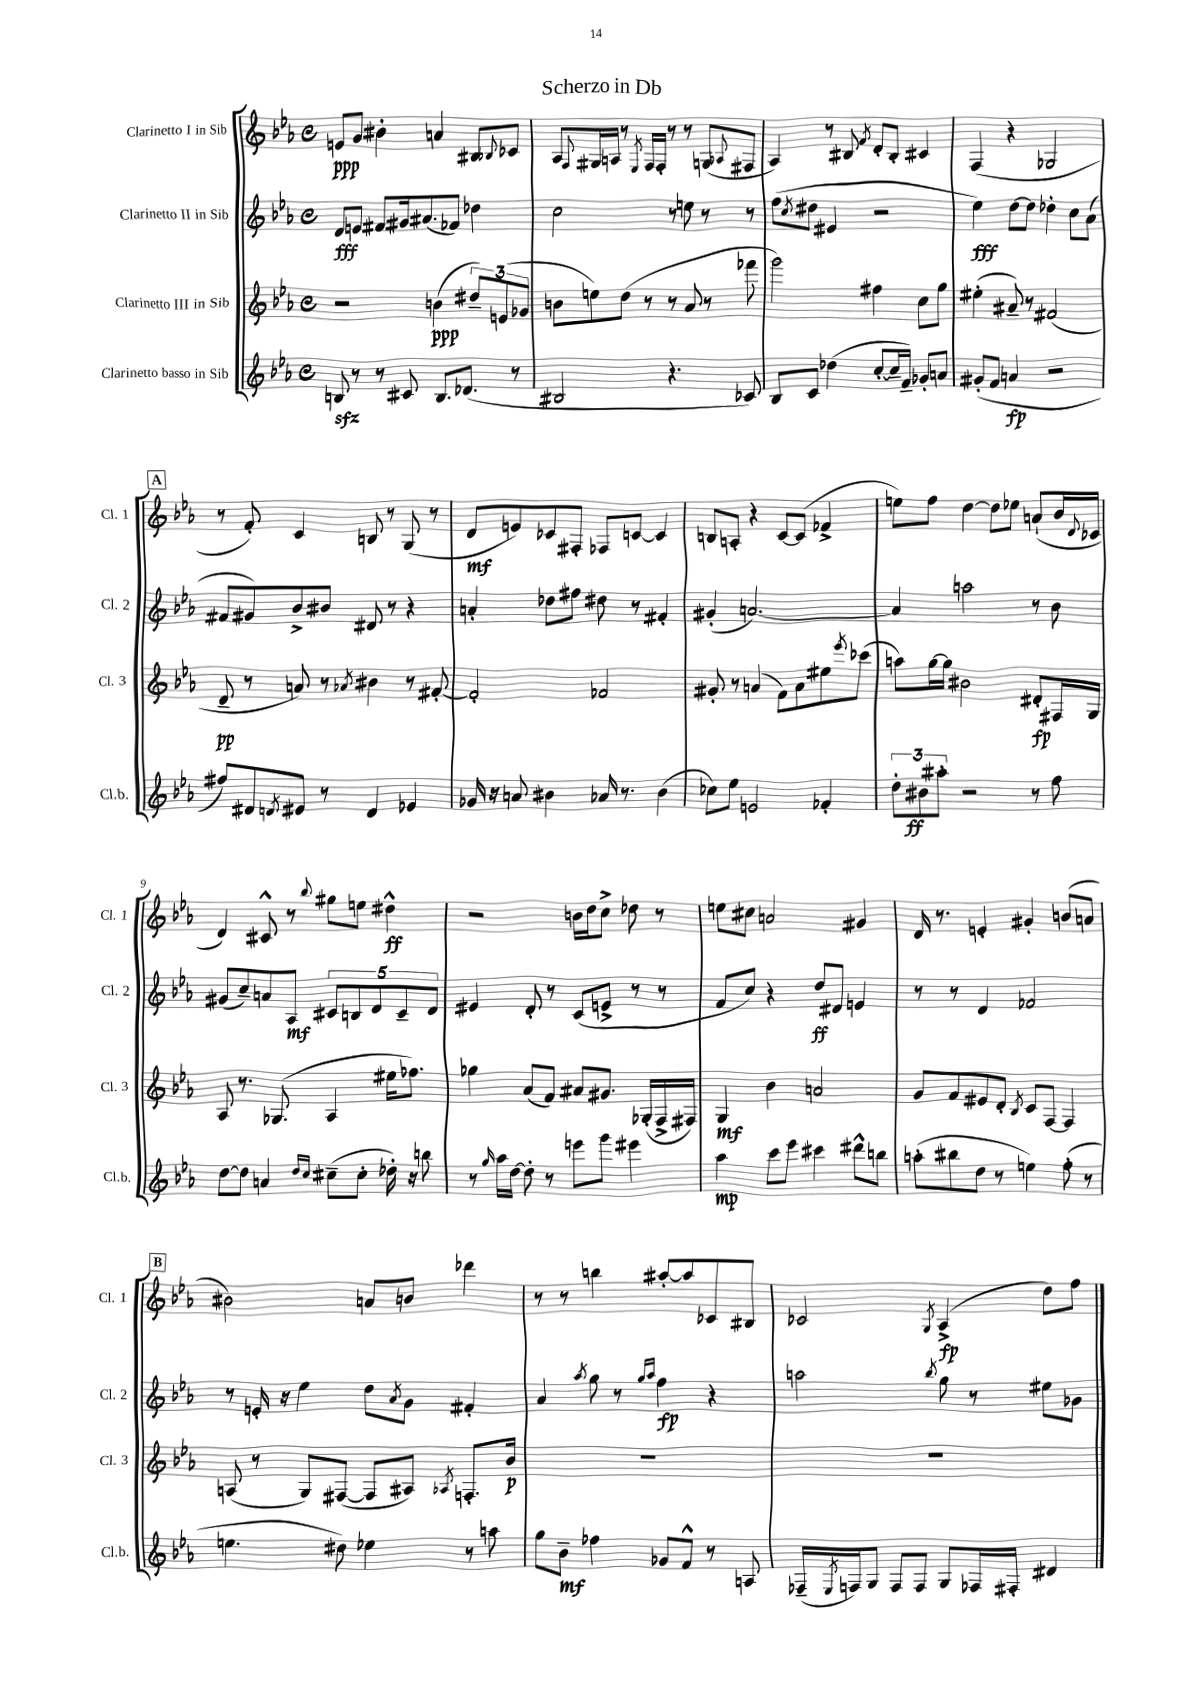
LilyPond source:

\header { title = "Scherzo in Db" }
<<
\new StaffGroup <<
\new Staff = "s0" \with { instrumentName = "Clarinetto I in Sib" shortInstrumentName = "Cl. 1" } {
    \clef treble \key ees \major \defaultTimeSignature \time 4/4
    e'8\ppp g'8 bis'4-. a'4 bis8 \appoggiatura { bes8 } ces'8 |
    aes8 \appoggiatura { f8 } gis16 a16 r8 \acciaccatura { ees8 } f16 f16-. r8 r8 g8( \appoggiatura { aes8 } fis8 |
    aes4) r8 bis8 \acciaccatura { f'8 } d'8-. bis8-. cis'4 |
    f4( r4 ges2 |
    \mark \markup { \box "A" } r8 f'8-.) c'4 b8 r8 g8( r8 |
    d'8\mf e'8) ces'8 fis8-. fes8 c'8~ c'4 |
    b8 a8-. r4 c'8~ c'8( fes'4-> |
    e''8) f''8 d''4~ d''8 ees''8 a'8-!( bes'16 \appoggiatura { d'8 } ces'16 |
    d'4) cis'8-^ r8 \appoggiatura { bes''8 } gis''8 e''8 dis''4-^\ff |
    r2 b'16 d''16 c''8-> des''8 r8 |
    e''8 cis''8 a'2 gis'4 |
    d'16 r8. e'4-. gis'4-. b'8( a'8 |
    \mark \markup { \box "B" } bis'2) a'8 b'8 des'''4 |
    r8 r8 b''4 ais''8~-. ais''8 ces'8 bis8 |
    ces'2 \acciaccatura { g8 } aes4->\fp( d''8) f''8 \bar "|." |
}
\new Staff = "s1" \with { instrumentName = "Clarinetto II in Sib" shortInstrumentName = "Cl. 2" } {
    \clef treble \key ees \major \defaultTimeSignature \time 4/4
    d'8\fff e'8 fis'8 gis'16 ais'8.( fes'8) des''4 |
    c''2 r8 e''8 r8 r8 |
    f''8( \acciaccatura { c''8 } dis''8 eis'4 r2 |
    ees''4\fff) d''8~ d''8 des''4-. c''8 aes'8( |
    \mark \markup { \box "A" } fis'8 gis'8) bes'8-> bis'8 dis'8 r8 r4 |
    a'4-. des''8 fis''8 dis''8 r8 fis'4-. |
    gis'4-.( a'2.~) |
    a'4 a''2 r8 bes'8 |
    gis'8( c''8--) a'8 aes8\mf \tuplet 5/4 { cis'8 b8 d'8 cis'8-- d'8 } |
    eis'4 d'8-. r8 c'8( e'8-> r8 r8 |
    f'8 c''8) r4 d''8\ff dis'8 e'4 |
    r8 r8 d'4 fes'2 |
    \mark \markup { \box "B" } r8 e'16-. r16 ees''4 d''8 \acciaccatura { aes'8 } g'8 fis'4-. |
    aes'4 \acciaccatura { aes''8 } g''8 r8 \grace { g''16 aes''16 } f''4\fp r4 |
    a''2 \acciaccatura { bes''8 } g''8 r8 eis''8 ges'8 \bar "|." |
}
\new Staff = "s2" \with { instrumentName = "Clarinetto III in Sib" shortInstrumentName = "Cl. 3" } {
    \clef treble \key ees \major \defaultTimeSignature \time 4/4
    r2 b'4\ppp( \tuplet 3/2 { dis''8--) e'8( ges'8 } |
    b'8 e''8) d''8( r8 r8 aes'8 r8 fes'''8 |
    g'''2) fis''4 c''8 g''8 |
    eis''4-.( ais'8--) r8 fis'2( |
    \mark \markup { \box "A" } d'8--\pp r8 a'8) r8 \acciaccatura { aes'8 } bis'4 r8 fis'8~-. |
    fis'2-. fes'2 |
    gis'8-. r8 a'4( f'8) a'8 eis''8 \acciaccatura { ees'''8 } ces'''8( |
    a''8) g''16~ g''16 bis'2 dis'8-.\fp fis16 g16 |
    aes8 r8. ges8.( aes4 eis''16 fes''8.) |
    ges''4 aes'8( f'8) ais'8 gis'8. ges16-.( f16-> fis16) |
    g4\mf bes'4 a'2 |
    g'8 f'8 eis'8 d'8-. \acciaccatura { bes8 } c'8 f8~ f4 |
    \mark \markup { \box "B" } a8( r8 g8) fis8~( fis8 ais8) \acciaccatura { aes8 } f8.-. bes'16\p |
    R1 |
    R1 \bar "|." |
}
\new Staff = "s3" \with { instrumentName = "Clarinetto basso in Sib" shortInstrumentName = "Cl.b." } {
    \clef treble \key ees \major \defaultTimeSignature \time 4/4
    b8\sfz r8 r8 cis'8 b8. des'8.( r8 |
    bis2 r4. ces'8) |
    bes8 c'8 des''4( c''8~-. c''16-- f'16--) ges'8-. a'8 |
    gis'8-.( f'8 a'4\fp r2 |
    \mark \markup { \box "A" } fis''8) dis'8 \acciaccatura { d'8 } eis'8 r8 d'4 ees'4 |
    ges'16 r16 a'8 bis'4 aes'16 r8. bis'4( |
    ces''8) ees''8 e'2 fes'4-. |
    \tuplet 3/2 { d''8-. bis'8\ff ais''8-. } r2 r8 f''8 |
    d''8~ d''8 a'4 \grace { d''16 c''16 } cis''8--( cis''8-. des''16-.) r16 b''8 |
    r8 \grace { g''16 } aes''16 d''16~ d''8-. r8 e'''8 g'''8 eis'''4 |
    aes''4\mp c'''8 ees'''8 cis'''4 dis'''8-^ b''8 |
    a''8-.( bis''8 d''8 r8 e''4) f''8-.( r8 |
    \mark \markup { \box "B" } e''4. dis''8) ees''4 r8 a''8 |
    g''8 bes'8--\mf fes''4 ges'8 f'8-^ r8 a8 |
    fes16--( \acciaccatura { ees8 } f16) g8 f8 f8 g8 fes16 fis16-. dis'4 \bar "|." |
}
>>
>>
